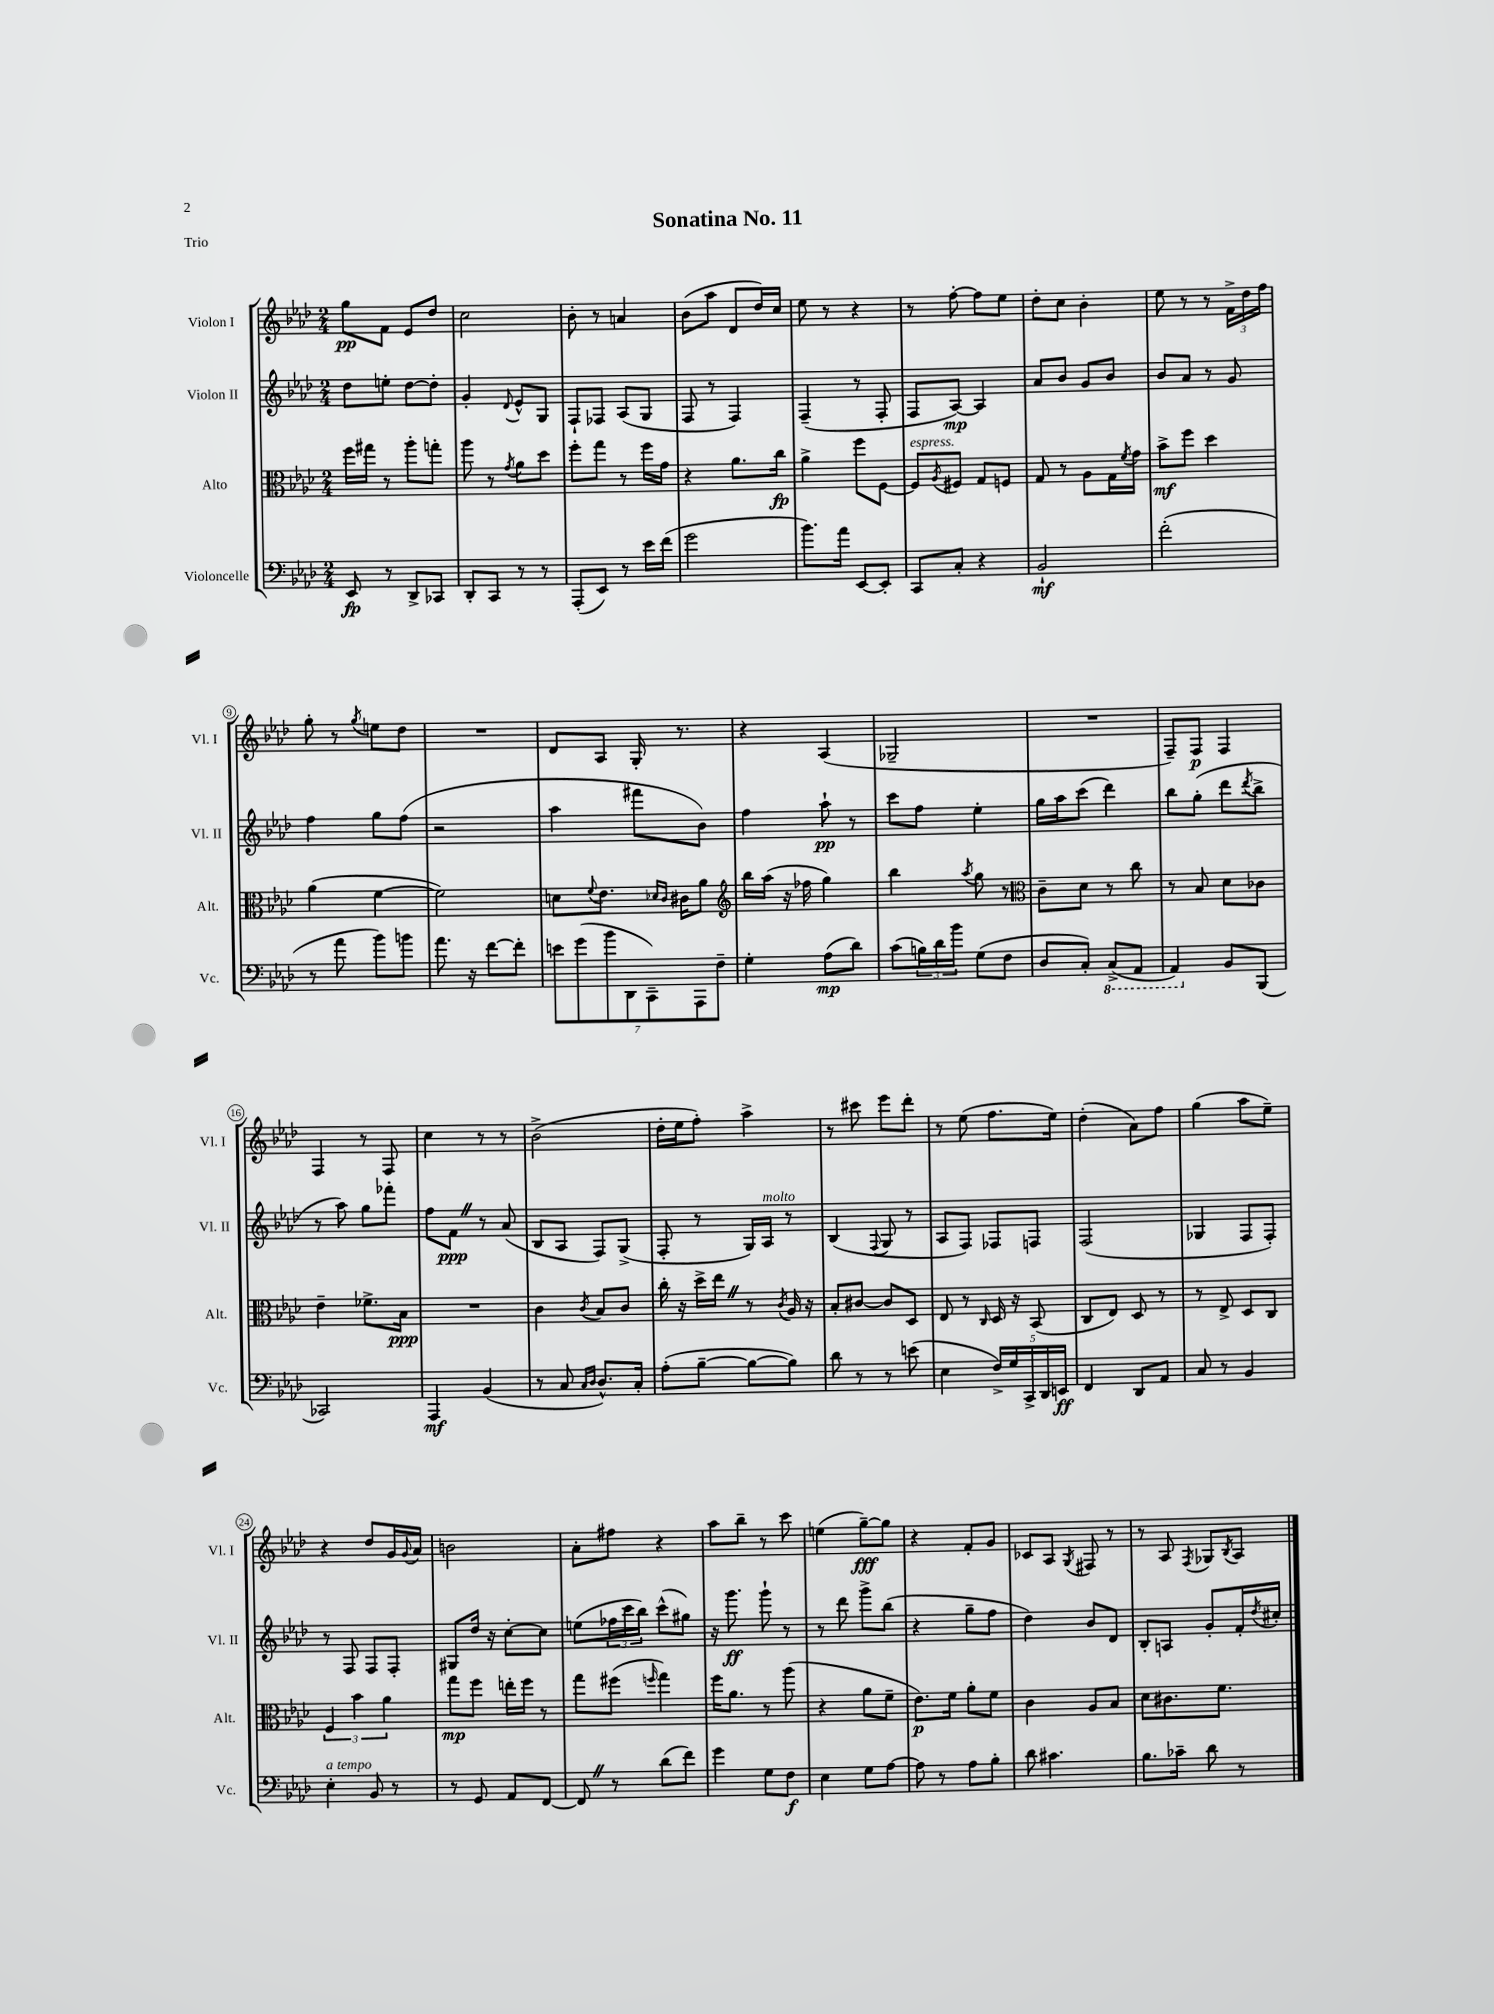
\header { title = "Sonatina No. 11" piece = "Trio" }
<<
\new StaffGroup <<
\new Staff = "s0" \with { instrumentName = "Violon I" shortInstrumentName = "Vl. I" } {
    \clef treble \key aes \major \numericTimeSignature \time 2/4
    g''8\pp f'8 ees'8 des''8 |
    c''2 |
    bes'8-. r8 a'4 |
    bes'8( aes''8 des'8 des''16) c''16 |
    ees''8 r8 r4 |
    r8 f''8~-. f''8 ees''8 |
    des''8-. c''8 bes'4-. |
    ees''8 r8 r8 \tuplet 3/2 { f'16-> des''16 f''16 } |
    g''8-. r8 \acciaccatura { g''8 } e''8 des''8 |
    R2 |
    des'8 aes8 g16-. r8. |
    r4 aes4( |
    ges2-- |
    R2 |
    f8--) f8\p f4 |
    f4 r8 f8 |
    c''4 r8 r8 |
    bes'2->( |
    des''16-. ees''16 f''8-.) aes''4-> |
    r8 cis'''8 ees'''8 des'''8-. |
    r8 ees''8( f''8. ees''16) |
    des''4-.( aes'8) f''8 |
    g''4( aes''8 ees''8--) |
    r4 des''8 g'16 \appoggiatura { g'8 } aes'16 |
    b'2 |
    aes'8-. fis''8 r4 |
    aes''8 bes''8-- r8 c'''8 |
    e''4( g''8~--\fff) g''8 |
    r4 f'8-. g'8 |
    ces'8 aes8 \acciaccatura { g8 } fis8 r8 |
    r8 aes8 \acciaccatura { f8 } ges8 \acciaccatura { bes8 } aes8 \bar "|." |
}
\new Staff = "s1" \with { instrumentName = "Violon II" shortInstrumentName = "Vl. II" } {
    \clef treble \key aes \major \numericTimeSignature \time 2/4
    des''8 e''8-. des''8~ des''8-. |
    g'4-. \appoggiatura { des'8 } ees'8-^ g8 |
    f8-! fes8 aes8( g8 |
    f8 r8 f4) |
    f4--( r8 f8-. |
    f8 aes8~\mp) aes4 |
    aes'8 bes'8 g'8 bes'8 |
    bes'8 aes'8 r8 g'8 |
    f''4 g''8 f''8( |
    r2 |
    aes''4 fis'''8 bes'8) |
    f''4 aes''8-!\pp r8 |
    c'''8 f''8 ees''4-. |
    g''16 aes''16 c'''8( des'''4) |
    bes''8 g''8-.( des'''8 \acciaccatura { des'''8 } bes''8-> |
    r8 aes''8) g''8 fes'''8-. |
    f''8 f'8\ppp \once \override BreathingSign.text = \markup { \musicglyph "scripts.caesura.straight" } \breathe r8 aes'8( |
    bes8 aes8 f8) g8->( |
    f8-. r8 g16) aes16^\markup { \italic "molto" } r8 |
    bes4( \appoggiatura { f8 } g8 r8 |
    aes8 f8) fes8 f8 |
    f2( |
    ges4 f8 f8-.) |
    r8 f8 f8 f8-. |
    gis8 des''16 r16 c''8~-. c''8 |
    e''8( \tuplet 3/2 { fes''16 c'''16 bes''16) } c'''8-^( gis''8) |
    r16 g'''8.\ff g'''8-! r8 |
    r8 des'''8 g'''8-> bes''8( |
    r4 g''8-- f''8 |
    des''4) bes'8 des'8 |
    bes8-. a8 g'8-. f'16-. \acciaccatura { des''8 } cis''16-. \bar "|." |
}
\new Staff = "s2" \with { instrumentName = "Alto" shortInstrumentName = "Alt." } {
    \clef alto \key aes \major \numericTimeSignature \time 2/4
    f''16 gis''16 r8 aes''8-. g''8-. |
    aes''8 r8 \acciaccatura { g'8 } aes'8 des''8 |
    f''8-. g''8 r8 f''16 g'16 |
    r4 aes'8. c''16\fp |
    aes'4-> f''8 f8~ |
    f8^\markup { \italic "espress." } \acciaccatura { aes8 } fis8 g8 f8 |
    g8 r8 aes8 g16 \acciaccatura { f'8 } g'16 |
    bes'8->\mf f''8 des''4 |
    aes'4( f'4~ |
    f'2) |
    d'8 \appoggiatura { f'8 } ees'8. \grace { des'16 c'16 } cis'16 aes'8 |
    \clef treble bes''16 aes''16( r16 fes''16 g''4) |
    bes''4 \acciaccatura { aes''8 } g''8 r8 |
    \clef alto c'8-- des'8 r8 c''8 |
    r8 bes8 des'8 ces'8 |
    ees'4-- fes'8.-> bes16\ppp |
    R2 |
    c'4 \acciaccatura { c'8 } bes8 c'8 |
    c''16-. r16 des''16-> ees''16 \once \override BreathingSign.text = \markup { \musicglyph "scripts.caesura.straight" } \breathe r8 \acciaccatura { c'8 } aes16 r16 |
    bes8-. cis'8~ cis'8 des8 |
    ees8 r8 \grace { c16 } des16 r16 bes,8( |
    c8 ees8) des8 r8 |
    r8 ees8-> des8 c8 |
    \tuplet 3/2 { f4 bes'4 aes'4 } |
    g''8\mp f''8 e''16-. f''16 r8 |
    g''8 fis''8( \grace { f''16 } g''4) |
    f''16 aes'8. r8 aes''8( |
    r4 aes'8 f'8-- |
    ees'8.\p) f'16 aes'8-. f'8 |
    c'4 aes8 bes8 |
    des'8 cis'8. f'8. \bar "|." |
}
\new Staff = "s3" \with { instrumentName = "Violoncelle" shortInstrumentName = "Vc." } {
    \clef bass \key aes \major \numericTimeSignature \time 2/4
    ees,8\fp r8 des,8-> ces,8 |
    des,8-. c,8 r8 r8 |
    aes,,8-.( ees,8) r8 ees'16 f'16( |
    g'2 |
    bes'8.) aes'16 ees,8~ ees,8-. |
    c,8 c8-. r4 |
    bes,2-!\mf |
    f'2-.( |
    r8 aes'8 bes'8) b'8 |
    aes'8. r16 f'8~ f'8-. |
    \tuplet 7/4 { e'8 g'8( bes'8 des,8 c,8--) aes,,8 f8-- } |
    g4-. aes8\mp( des'8) |
    c'8( \tuplet 3/2 { b16) des'16 bes'16 } g8( f8 |
    des8 c8-.) \ottava #-1 c,8->( aes,,8 |
    aes,,4) \ottava #0 bes,8 bes,,8( |
    ces,2) |
    aes,,4\mf bes,4( |
    r8 c8 \grace { c16 des16 } des8.-^) c16-. |
    aes8-.( bes8~-- bes8~ bes8) |
    des'8 r8 r8 e'8( |
    ees4 \tuplet 5/4 { f16->) g16 c,16-> des,16 e,16\ff } |
    f,4 des,8 aes,8 |
    c8 r8 bes,4 |
    ees4-.^\markup { \italic "a tempo" } bes,8 r8 |
    r8 g,8 aes,8 f,8~ |
    f,8 \once \override BreathingSign.text = \markup { \musicglyph "scripts.caesura.straight" } \breathe r8 des'8( f'8) |
    g'4 g8 f8\f |
    ees4 g8 aes8~ |
    aes8 r8 aes8 bes8-. |
    des'8 cis'4. |
    bes8. ces'16-- des'8 r8 \bar "|." |
}
>>
>>
\layout { \context { \Score \override BarNumber.stencil = #(make-stencil-circler 0.1 0.3 ly:text-interface::print) } }
